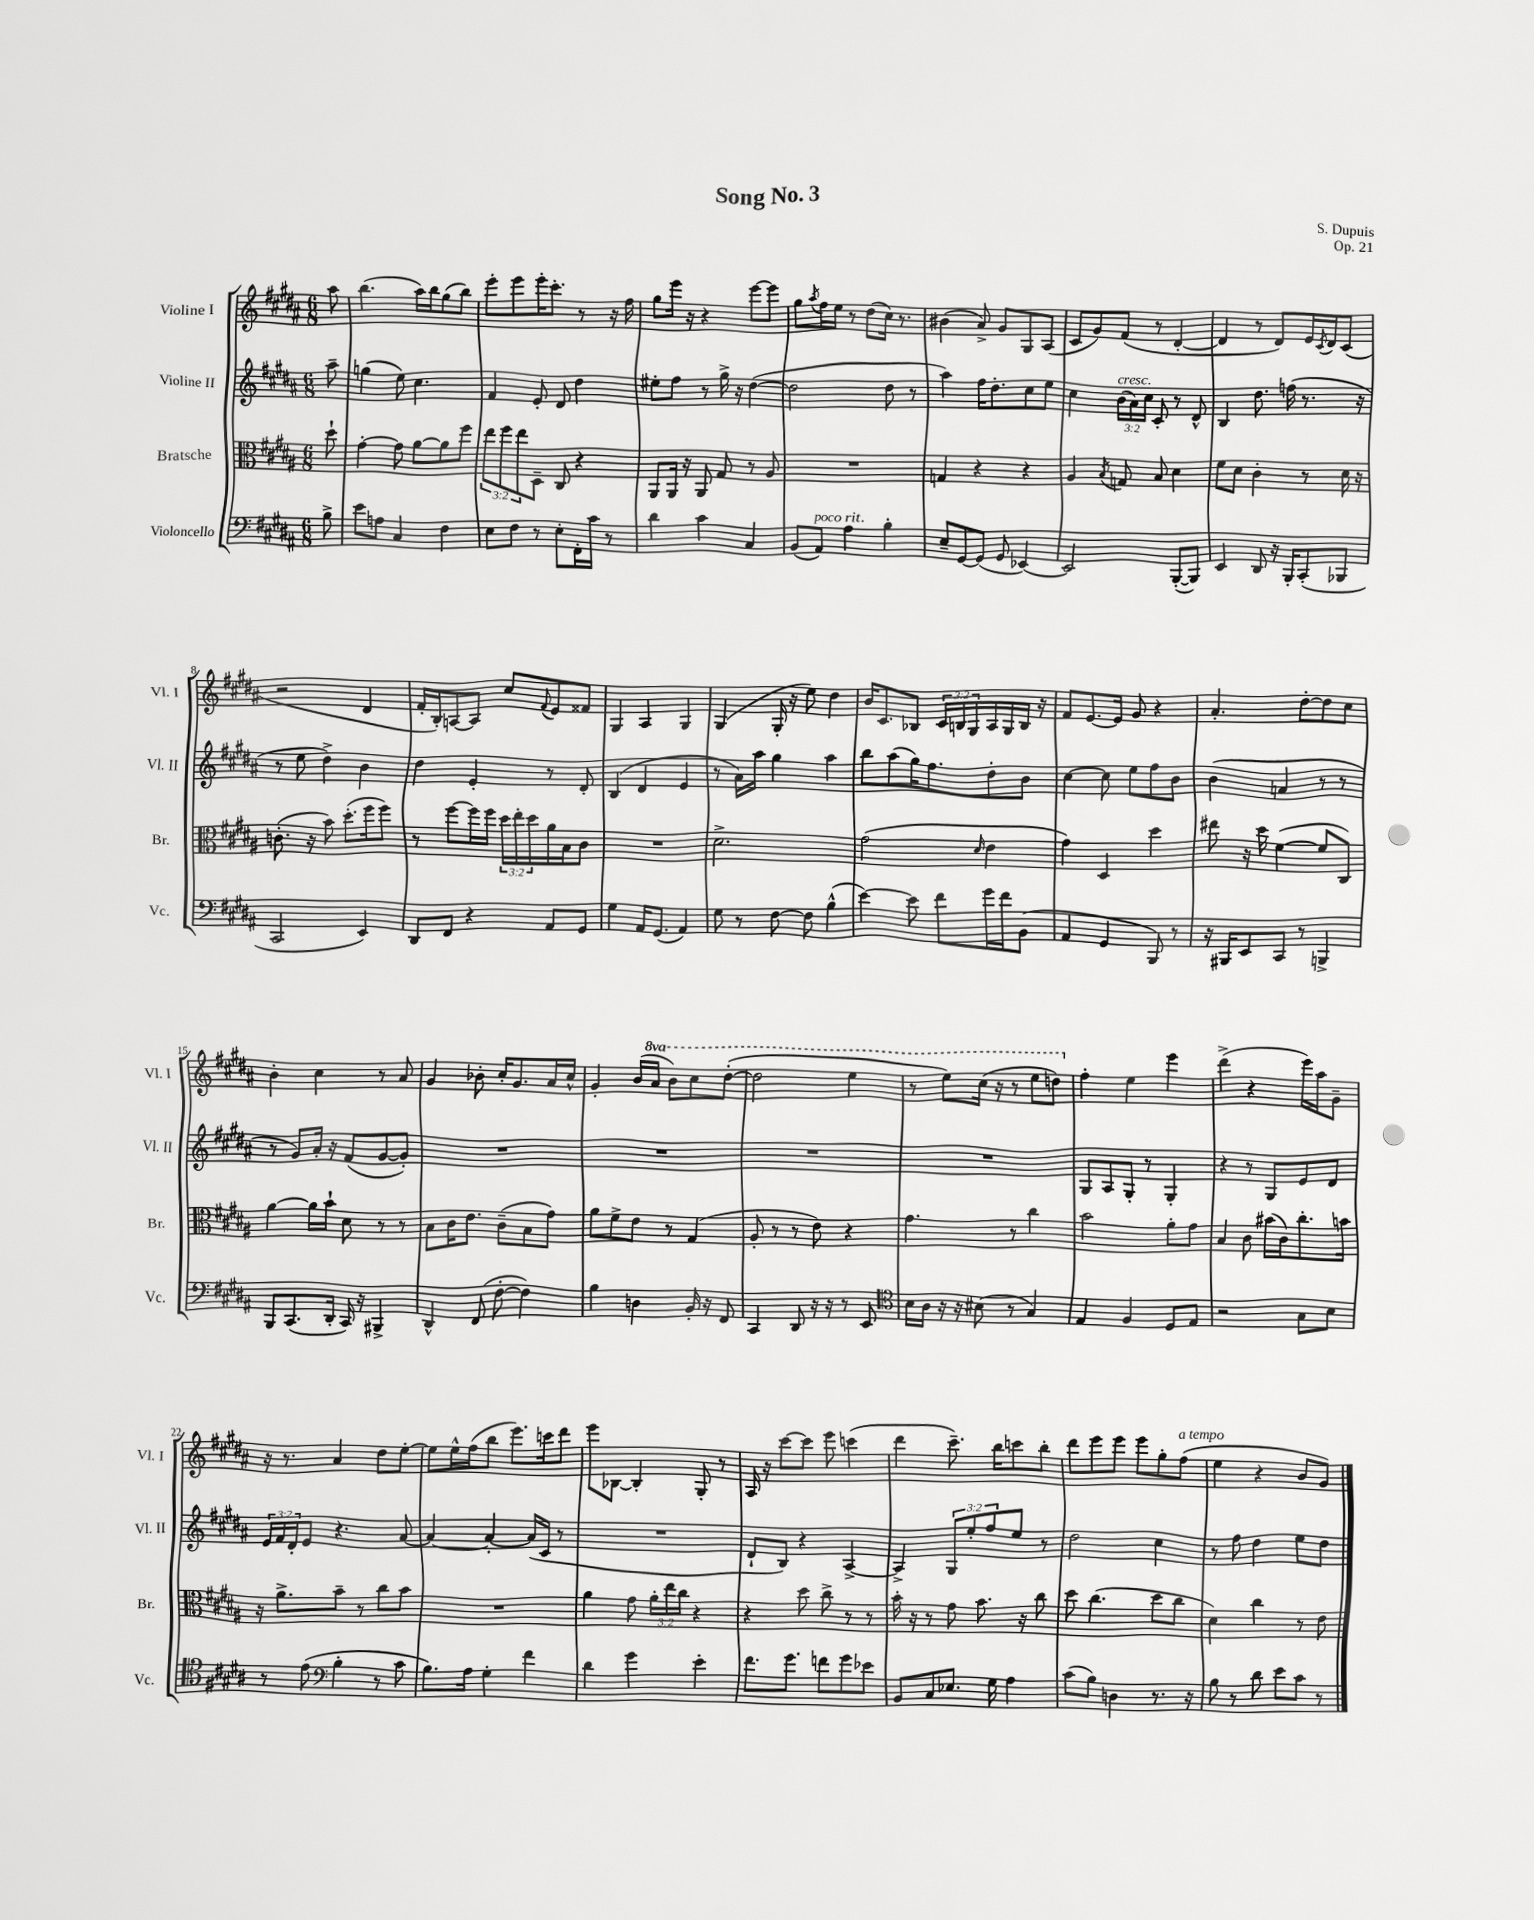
\header { title = "Song No. 3" composer = "S. Dupuis" opus = "Op. 21" }
<<
\new StaffGroup <<
\new Staff = "s0" \with { instrumentName = "Violine I" shortInstrumentName = "Vl. I" } {
    \clef treble \key b \major \numericTimeSignature \time 6/8 \override Staff.TupletNumber.text = #tuplet-number::calc-fraction-text \set Staff.ottavationMarkups = #ottavation-simple-ordinals \partial 8
    ais''8 |
    b''4.( ais''16) b''16 gis''8( b''8) |
    e'''8-. e'''8 e'''16-. cis'''8.-. r8 r16 fis''16 |
    gis''8 e'''16 r16 r4 e'''8~ e'''8 |
    gis''8 \acciaccatura { ais''8 } fis''16 e''16 r8 dis''8( cis''16) r8. |
    bis'4( ais'8->) gis'8 gis8 ais8( |
    cis'8 gis'8) fis'8( r8 dis'4~-. |
    dis'4 r8 dis'8) e'16 \acciaccatura { cis'8 } dis'16 cis'8( |
    r2 dis'4 |
    fis'16-. b16-.) a8~ a8 cis''8 \appoggiatura { fis'8 } e'8 fisis'8 |
    gis4 ais4 gis4 |
    gis4( gis16-. r16 e''8) dis''4 |
    b'16 cis'8. bes8 \tuplet 3/2 { cis'16 b16 gis16 } ais16 gis16 b16 r16 |
    fis'8 e'8.~ e'16 gis'8 r4 |
    ais'4.-. dis''8~-. dis''8 cis''8 |
    b'4-. cis''4 r8 ais'8 |
    gis'4 bes'8-. cis''16-. gis'8. ais'16 cis''16-^ |
    gis'4-. b'16( \ottava #1 ais''16 b''8) cis'''8 dis'''8~-.( |
    dis'''2 e'''4 |
    r8 e'''8) cis'''16( r16 r8 e'''8 d'''8) \ottava #0 |
    fis''4-. e''4 e'''4 |
    dis'''4->( r4 e'''16) ais''16 gis'8-- |
    r16 r8. ais'4 dis''8 e''8~-. |
    e''8 e''16-^ fis''16( b''8 e'''8.) c'''16 dis'''8 |
    e'''8 bes8~ bes4-. gis8-. r8 |
    ais16 r16 cis'''8~ cis'''8 e'''8 c'''4( |
    dis'''4 cis'''8.--) b''16 c'''8 b''8-. |
    dis'''8 e'''8 e'''8 e'''8 gis''8-. fis''8^\markup { \italic "a tempo" }( |
    e''4 r4 b'8 gis'8) \bar "|." |
}
\new Staff = "s1" \with { instrumentName = "Violine II" shortInstrumentName = "Vl. II" } {
    \clef treble \key b \major \numericTimeSignature \time 6/8 \override Staff.TupletNumber.text = #tuplet-number::calc-fraction-text \partial 8
    ais''8-- |
    g''4( e''8) cis''4. |
    fis'4 e'8-. dis'8 dis''4 |
    eis''8-. fis''8 r8 gis''16-> r16 dis''4~( |
    dis''2 dis''8 r8 |
    ais''4) fis''16 dis''8.-. cis''8 e''8 |
    cis''4 \tuplet 3/2 { b'16^\markup { \italic "cresc." }( ais'16) cis''16 } cis'8-. r8 dis'8-^ |
    b4 dis''8. f''16( r8. r16 |
    r8 e''8 dis''4->) b'4 |
    dis''4 e'4-. r8 dis'8-. |
    b4( dis'4 e'4 |
    r8 ais'16) ais''16 gis''4 ais''4 |
    b''8 ais''8( gis''16) fis''8. dis''8-. b'8 |
    cis''4~ cis''8 e''8 fis''8 b'8 |
    b'4( a'4 r8 r8 |
    r8 gis'8) ais'16-. r16 fis'8( gis'8~ gis'8-.) |
    R2. |
    R2. |
    R2. |
    R2. |
    gis8 ais8 gis8-. r8 gis4-. |
    r4 r8 gis8 e'8 dis'8 |
    \tuplet 3/2 { e'16 fis'16 dis'16-. } e'8 r4. ais'8~ |
    ais'4~ ais'4~-. ais'16( cis'16 r8 |
    R2. |
    dis'8-! b8) r4 ais4~-> |
    ais4-> \tuplet 3/2 { gis8 e''8-. fis''8 } e''8 r8 |
    dis''2 cis''4 |
    r8 fis''8 dis''4 e''8 dis''8 \bar "|." |
}
\new Staff = "s2" \with { instrumentName = "Bratsche" shortInstrumentName = "Br." } {
    \clef alto \key b \major \numericTimeSignature \time 6/8 \override Staff.TupletNumber.text = #tuplet-number::calc-fraction-text \partial 8
    dis''8-! |
    gis'4~-. gis'8 ais'8~ ais'8 fis''8 |
    \tuplet 3/2 { e''8 fis''8 e''8 } dis8-- cis8 r4 |
    ais,8 ais,16 r16 ais,8 gis8 r8 ais8 |
    R2. |
    g4 r4 r4 |
    ais4 \acciaccatura { b8 } g8 b8 dis'4 |
    fis'8 dis'8 cis'4-. r8 dis'16 r16 |
    c'8.-.( r16 b'8) dis''8.-.( fis''16 fis''8) |
    r8 fis''8~ fis''16 fis''16 \tuplet 3/2 { dis''16 e''16-. dis''16 } ais'16 b16 cis'8 |
    R2. |
    dis'2.-> |
    gis'2( \grace { dis'16 } e'4 |
    gis'4) dis4 dis''4 |
    eis''8 r16 dis''16 fis'4~( fis'8 cis8) |
    ais'4~ ais'16 b'16-! dis'8 r8 r8 |
    b8 cis'16 e'8. cis'8--( b8 gis'8) |
    ais'8 fis'8-> e'8 r8 gis4( |
    ais8-. r8 r8 e'8) r4 |
    gis'4. r8 cis''4 |
    b'2 ais'8-. gis'8 |
    b4 cis'8 bis'16( cis'16) cis''8.-. b'16 |
    r16 ais'8.-> b'8-- r8 cis''8 b'8 |
    R2. |
    ais'4 gis'8 \tuplet 3/2 { ais'16-. e''16 cis''16 } r4 |
    r4 dis''8 cis''8-> r8 r8 |
    b'16-. r16 r8 gis'8 b'8. r16 cis''8 |
    dis''8 cis''4.( dis''8 cis''8 |
    dis'4) cis''4 r8 e'8 \bar "|." |
}
\new Staff = "s3" \with { instrumentName = "Violoncello" shortInstrumentName = "Vc." } {
    \clef bass \key b \major \numericTimeSignature \time 6/8 \partial 8
    b8-> |
    e'8 a8 cis4 fis4 |
    e8 fis8 r8 e8-. fis,16-. cis'16 r8 |
    dis'4 cis'4 cis4 |
    b,8( ais,8^\markup { \italic "poco rit." }) ais4 b4-. |
    e8-- gis,8~ gis,8( gis,8 ees,4~) |
    ees,2 b,,8~-.( b,,8) |
    e,4 dis,8 r16 b,,16-. cis,8-.( bes,,8 |
    cis,2 e,4) |
    dis,8 fis,8 r4 ais,8 gis,8 |
    gis4 ais,16 gis,8.( ais,4) |
    gis8 r8 fis8~ fis8 b4-^( |
    e'4~) e'8 fis'8 gis'16 fis'16 b,8( |
    ais,4 gis,4 b,,8) r8 |
    r16 bis,,16 e,8 cis,8 r8 b,,4-> |
    b,,8 cis,8.( dis,16-. cis,16) r16 bis,,4-> |
    dis,4-^ fis,8( fis8~-. fis4) |
    b4 d4 b,16-. r16 fis,8 |
    cis,4 dis,8 r16 r16 r8 e,8 |
    \clef tenor b16 ais16 r16 r16 bis8( r8 gis4) |
    e4 fis4 dis8 e8 |
    r2 gis8 b8 |
    r8 e'8( \clef bass b4-. r8 cis'8 |
    b8.) ais16 gis4-. fis'4 |
    dis'4 gis'4 e'4-. |
    fis'8. gis'8. f'8 gis'8 ees'8 |
    b,8 cis8 ees8. gis16 ais4 |
    cis'8( b8) d4 r8. r16 |
    b8 r8 dis'8 e'8 cis'8 r8 \bar "|." |
}
>>
>>
